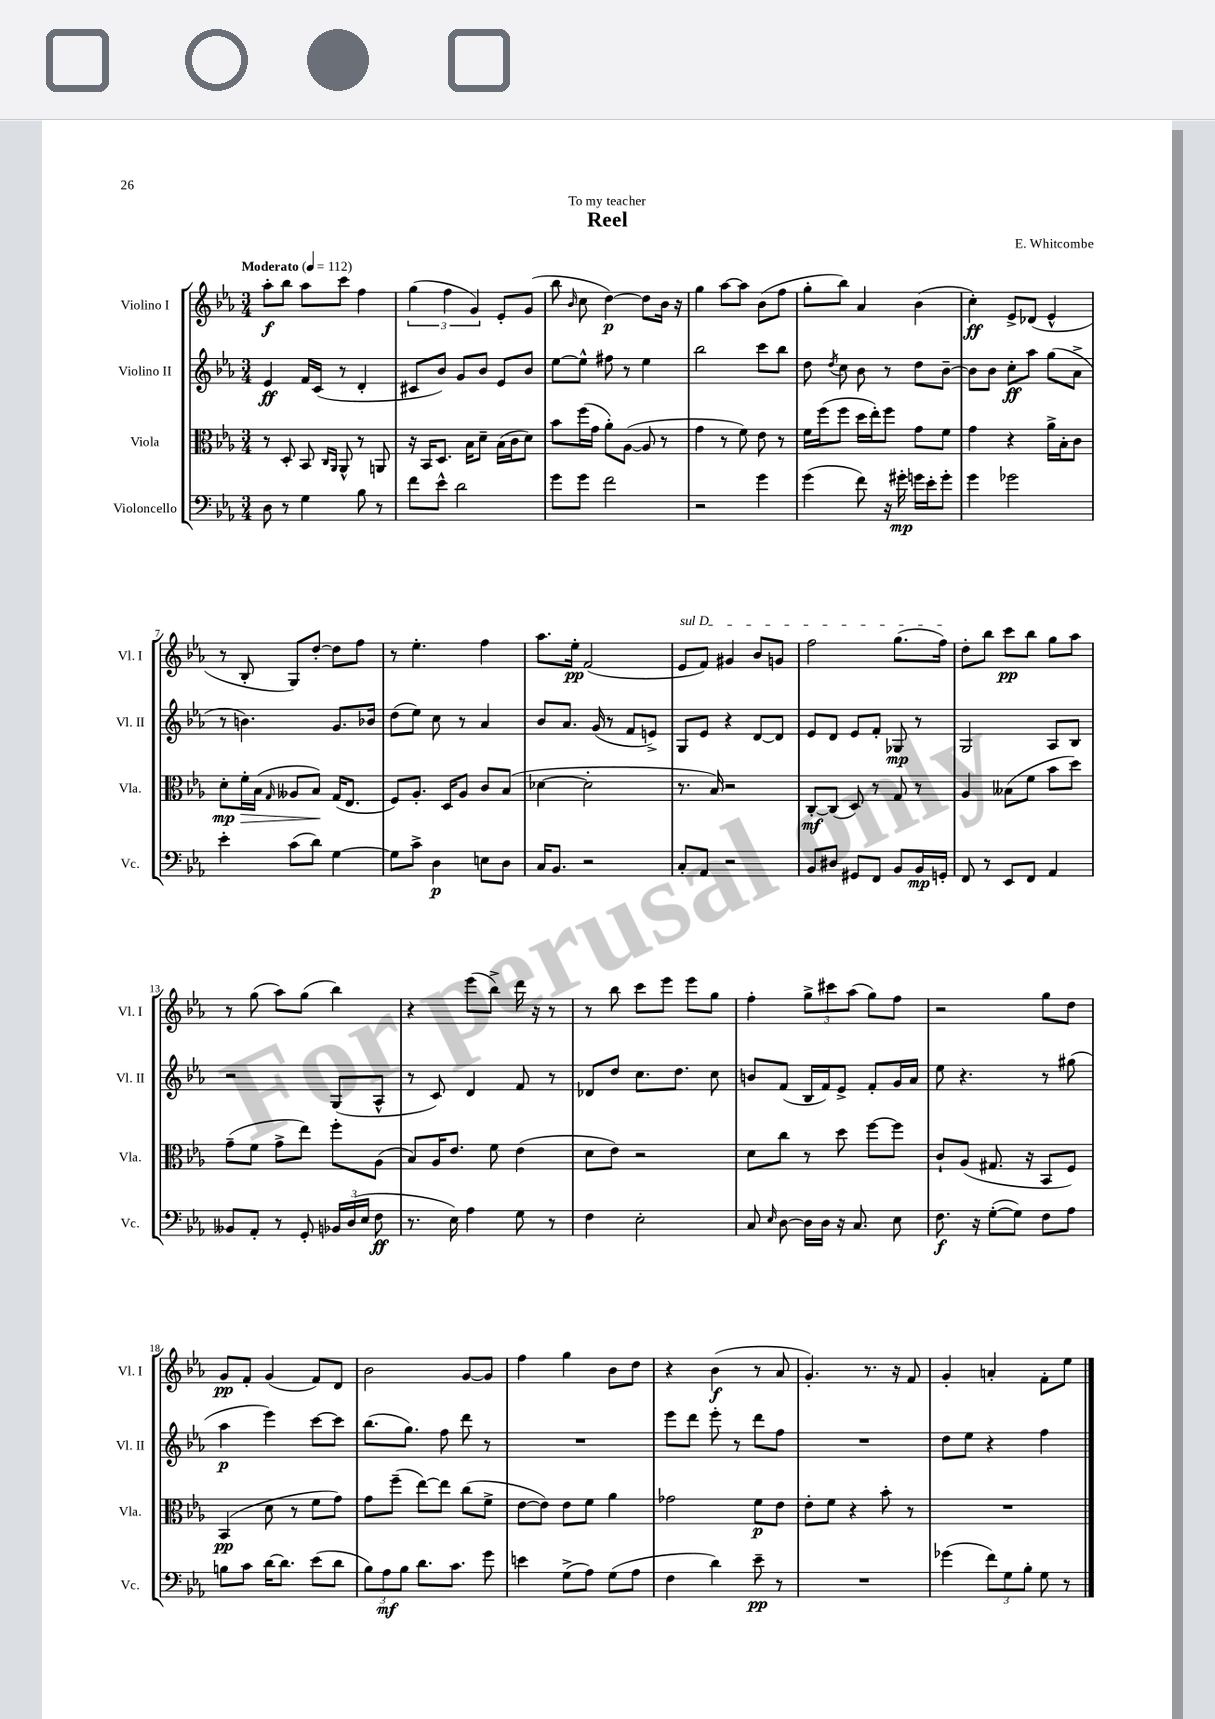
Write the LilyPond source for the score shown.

\header { title = "Reel" composer = "E. Whitcombe" dedication = "To my teacher" }
<<
\new StaffGroup <<
\new Staff = "s0" \with { instrumentName = "Violino I" shortInstrumentName = "Vl. I" } {
    \clef treble \key ees \major \numericTimeSignature \time 3/4 \tempo "Moderato" 4 = 112
    \autoBeamOff aes''8[-.\f bes''8] aes''8[ c'''8] f''4 |
    \tuplet 3/2 { g''4( f''4 g'4) } ees'8[-. g'8]( |
    bes''8 \grace { bes'16 } c''8 d''4~\p) d''8[ bes'16] r16 |
    g''4 aes''8[~ aes''8] bes'8[( f''8] |
    g''8[-. bes''8]) aes'4 bes'4( |
    c''4-.\ff) ees'8[-> des'8]( ees'4-^ |
    r8 bes8-. g8[) d''8]~-. d''8[ f''8] |
    r8 ees''4.-. f''4 |
    aes''8.[ ees''16]-.\pp f'2( |
    \once \override TextSpanner.bound-details.left.text = \markup { \italic "sul D" } ees'8[\startTextSpan f'8]) gis'4 bes'8[ g'8] |
    f''2 g''8.[( f''16]\stopTextSpan) |
    d''8[-. bes''8] c'''8[\pp bes''8] g''8[ aes''8] |
    r8 g''8( aes''8[) g''8]( bes''4) |
    r4 ees'''8[( bes''8]->) d'''16 r16 r8 |
    r8 bes''8 c'''8[ ees'''8] ees'''8[ g''8] |
    f''4-. \tuplet 3/2 { g''8[-> cis'''8 aes''8]( } g''8[) f''8] |
    r2 g''8[ d''8] |
    g'8[\pp f'8]-. g'4( f'8[) d'8] |
    bes'2 g'8[~ g'8] |
    f''4 g''4 bes'8[ d''8] |
    r4 bes'4\f( r8 aes'8 |
    g'4.-.) r8. r16 f'8 |
    g'4-. a'4-. f'8[-. ees''8] \bar "|." |
}
\new Staff = "s1" \with { instrumentName = "Violino II" shortInstrumentName = "Vl. II" } {
    \clef treble \key ees \major \numericTimeSignature \time 3/4
    \autoBeamOff ees'4\ff f'16[ c'16]( r8 d'4-. |
    cis'8[ bes'8]) g'8[ bes'8] ees'8[ bes'8] |
    ees''8[~ ees''8]-^ fis''8 r8 ees''4 |
    bes''2 c'''8[ bes''8] |
    d''8 \acciaccatura { d''8 } c''8 bes'8 r8 d''8[ bes'8]~-- |
    bes'8[ bes'8] c''8[-.\ff aes''8] g''8[( aes'8]-> |
    r8 b'4.) g'8.[ bes'16] |
    d''8[( ees''8]) c''8 r8 aes'4 |
    bes'8[ aes'8.] g'16( r8 f'8[ e'8]->) |
    g8[ ees'8] r4 d'8[~ d'8] |
    ees'8[ d'8] ees'8[ f'8]-. ges8\mp r8 |
    g2 aes8[ bes8] |
    r2 g8[( aes8]-^ |
    r8 c'8) d'4 f'8 r8 |
    des'8[ d''8] c''8.[ d''8.] c''8 |
    b'8[ f'8]( bes16[ f'16) ees'8]-> f'8[-. g'16 aes'16] |
    ees''8 r4. r8 gis''8( |
    aes''4\p ees'''4) c'''8[~ c'''8] |
    bes''8.[( g''8.]) f''8 d'''8 r8 |
    R2. |
    ees'''8[ d'''8] ees'''8-. r8 d'''8[ f''8] |
    R2. |
    d''8[ ees''8] r4 f''4 \bar "|." |
}
\new Staff = "s2" \with { instrumentName = "Viola" shortInstrumentName = "Vla." } {
    \clef alto \key ees \major \numericTimeSignature \time 3/4
    \autoBeamOff r8 d8-. bes,8 \grace { c16[ aes,16] } aes,8-^ r8 a,8 |
    r16 bes,16[ d8.] bes16[ d'8]-- bes16[( c'16 d'8]) |
    bes'8[ f''16( g'16] aes'8[-.) aes8]~( aes8 r8 |
    g'4 r8 f'8) ees'8 r8 |
    f'16[ f''16( f''8] d''16[ ees''16-.) f''8] g'8[ f'8] |
    g'4 r4 aes'16[-> bes16-. c'8] |
    d'8[-.\mp\> f'16-. bes16]( \grace { g16 } aeses8[ bes8]\!) g16[( ees8.] |
    f8[) aes8.]-. d16[ aes8] c'8[ bes8]( |
    des'4~ des'2-. |
    r8. bes16) r2 |
    c8[~-.\mf c8]( d8) r8 g8 r8 |
    aes4 beses8[( f'8] bes'8[ d''8]) |
    g'8[--( f'8] g'8[-> ees''8]) f''8[-. aes8]( |
    bes8[) aes16 ees'8.] f'8 ees'4( |
    d'8[ ees'8]) r2 |
    d'8[ c''8] r8 d''8 f''8[~ f''8] |
    c'8[-! aes8]( gis8. r16 bes,8[ f8]) |
    bes,4\pp( d'8 r8 f'8[ g'8]) |
    g'8[ f''8]--( ees''8[~) ees''8] c''8[( f'8]-> |
    ees'8[~ ees'8]) ees'8[ f'8] aes'4 |
    ges'2 f'8[\p ees'8] |
    ees'8[-. f'8] r4 bes'8-. r8 |
    R2. \bar "|." |
}
\new Staff = "s3" \with { instrumentName = "Violoncello" shortInstrumentName = "Vc." } {
    \clef bass \key ees \major \numericTimeSignature \time 3/4
    \autoBeamOff d8 r8 g4 bes8 r8 |
    f'8[ ees'8]-^ d'2 |
    g'8[ g'8] f'2 |
    r2 g'4 |
    g'4( f'8) r16 gis'16-.\mp g'16[ ees'16-. g'8]-. |
    g'4 ges'2 |
    ees'4-. c'8[( d'8]) g4~ |
    g8[ c'8]-> d4\p e8[ d8] |
    c16[ bes,8.] r2 |
    c8[-. aes,8] r2 |
    bes,8[ dis8] gis,8[ f,8] bes,8[ bes,16\mp g,16]-. |
    f,8 r8 ees,8[ f,8] aes,4 |
    beses,8[ aes,8]-. r8 g,8-. \tuplet 3/2 { bes,16[ d16( ees16] } f8\ff |
    r8. ees16) aes4 g8 r8 |
    f4 ees2-. |
    c8 \grace { ees16 } d8~ d16[ d16] r16 c8. ees8 |
    f8.\f r16 g8[~-.( g8]) f8[ aes8] |
    b8[ c'8] d'16[~ d'8.] ees'8[( d'8] |
    \tuplet 3/2 { bes8[) aes8\mf bes8] } d'8.[ c'8.] g'8 |
    e'4 g8[->( aes8]) g8[( aes8] |
    f4 d'4) ees'8--\pp r8 |
    R2. |
    ges'4( \tuplet 3/2 { f'8[) g8 bes8]-. } g8 r8 \bar "|." |
}
>>
>>
